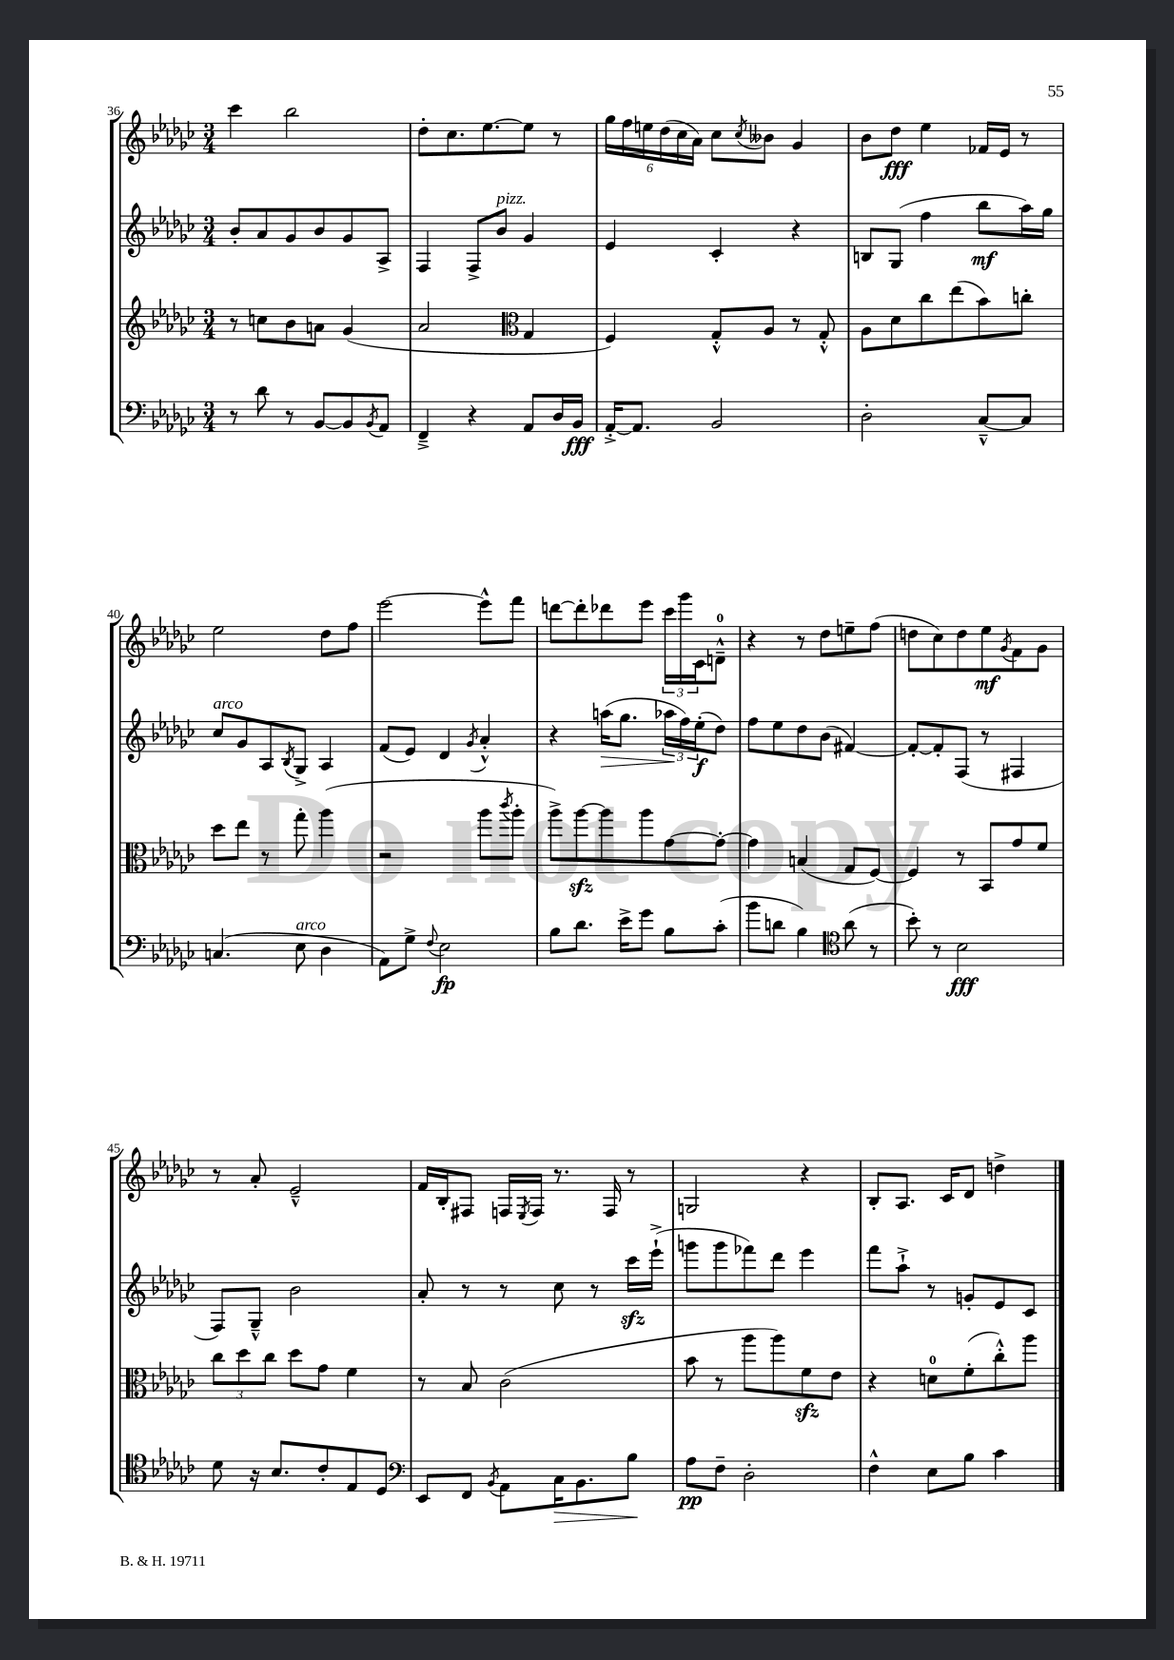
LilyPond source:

<<
\new StaffGroup <<
\new Staff = "s0" {
    \clef treble \key ges \major \numericTimeSignature \time 3/4
    ces'''4 bes''2 |
    des''8-. ces''8. ees''8.~ ees''8 r8 |
    \tuplet 6/4 { ges''16 f''16 e''16 des''16( ces''16 aes'16) } ces''8 \acciaccatura { ces''8 } beses'8 ges'4 |
    bes'8 des''8\fff ees''4 fes'16 ees'16 r8 |
    ees''2 des''8 f''8 |
    ees'''2~ ees'''8-^ f'''8 |
    d'''8~ d'''8-. des'''8 ees'''8 \tuplet 3/2 { ces'''16 ges'''16 ces'16 } d'8-0---^ |
    r4 r8 des''8 e''8-- f''8( |
    d''8 ces''8) d''8 ees''8\mf \acciaccatura { ges'8 } f'8 ges'8 |
    r8 aes'8-. ees'2---^ |
    f'16 bes16-. fis8 f16 \acciaccatura { ees8 } f16 r8. f16 r8 |
    g2 r4 |
    bes8-. aes8. ces'16 des'8 d''4-> \bar "|." |
}
\new Staff = "s1" {
    \clef treble \key ges \major \numericTimeSignature \time 3/4
    bes'8-. aes'8 ges'8 bes'8 ges'8 aes8-> |
    f4 f8-> bes'8^\markup { \italic "pizz." } ges'4 |
    ees'4 ces'4-. r4 |
    b8 ges8( f''4 bes''8\mf aes''16) ges''16 |
    ces''8^\markup { \italic "arco" } ges'8 aes8 \acciaccatura { bes8 } ges8-> aes4 |
    f'8( ees'8) des'4 \acciaccatura { ges'8 } aes'4-.-^ |
    r4 a''16\>( ges''8. \tuplet 3/2 { aes''16\! f''16) ees''16-.\f( } des''8) |
    f''8 ees''8 des''8 bes'8( fis'4~) |
    fis'8~-. fis'8-. f8( r8 fis4 |
    f8) ges8---^ bes'2 |
    aes'8-. r8 r8 ces''8 r8 ces'''16\sfz ees'''16-!->( |
    g'''8 g'''8 fes'''8) des'''8 ees'''4 |
    f'''8 aes''8-!-> r8 g'8-. ees'8 ces'8 \bar "|." |
}
\new Staff = "s2" {
    \clef treble \key ges \major \numericTimeSignature \time 3/4
    r8 c''8 bes'8 a'8 ges'4( |
    aes'2 \clef alto ges4 |
    f4) ges8-.-^ aes8 r8 ges8-.-^ |
    aes8 des'8 ces''8 ees''8( bes'8) c''8-. |
    des''8 ees''8 r8 ges''8-. aes''4( |
    r2 aes''8 \acciaccatura { ces'''8 } aes''8-. |
    aes''8->) aes''8~\sfz aes''8 aes''8 ges'8~ ges'8~-. |
    ges'4 b4( ges8 f8~) |
    f4 r8 bes,8 ges'8 f'8 |
    \tuplet 3/2 { ces''8 des''8 ces''8 } des''8 ges'8 f'4 |
    r8 bes8 ces'2( |
    bes'8 r8 aes''8 aes''8) f'8\sfz ees'8 |
    r4 d'8-0 f'8-.( ces''8-.-^) aes''8 \bar "|." |
}
\new Staff = "s3" {
    \clef bass \key ges \major \numericTimeSignature \time 3/4
    r8 des'8 r8 bes,8~ bes,8 \acciaccatura { bes,8 } aes,8 |
    f,4---> r4 aes,8 des16 bes,16\fff |
    aes,16~-.-> aes,8. bes,2 |
    des2-. ces8~---^ ces8 |
    c4.( ees8^\markup { \italic "arco" } des4 |
    aes,8) ges8-> \appoggiatura { f8 } ees2\fp |
    bes8 des'8. ees'16-> ges'8 bes8 ces'8-.( |
    bes'8 d'8 bes4) \clef tenor aes'8( r8 |
    bes'8-.) r8 bes2\fff |
    des'8 r16 bes8. ces'8-. ees8 des8 |
    \clef bass ees,8 f,8 \acciaccatura { bes,8 } aes,8 ces16\> bes,8. bes8\! |
    aes8\pp f8-- des2-. |
    f4-^ ees8 bes8 ces'4 \bar "|." |
}
>>
>>
\layout { \context { \Score currentBarNumber = #36 } }
